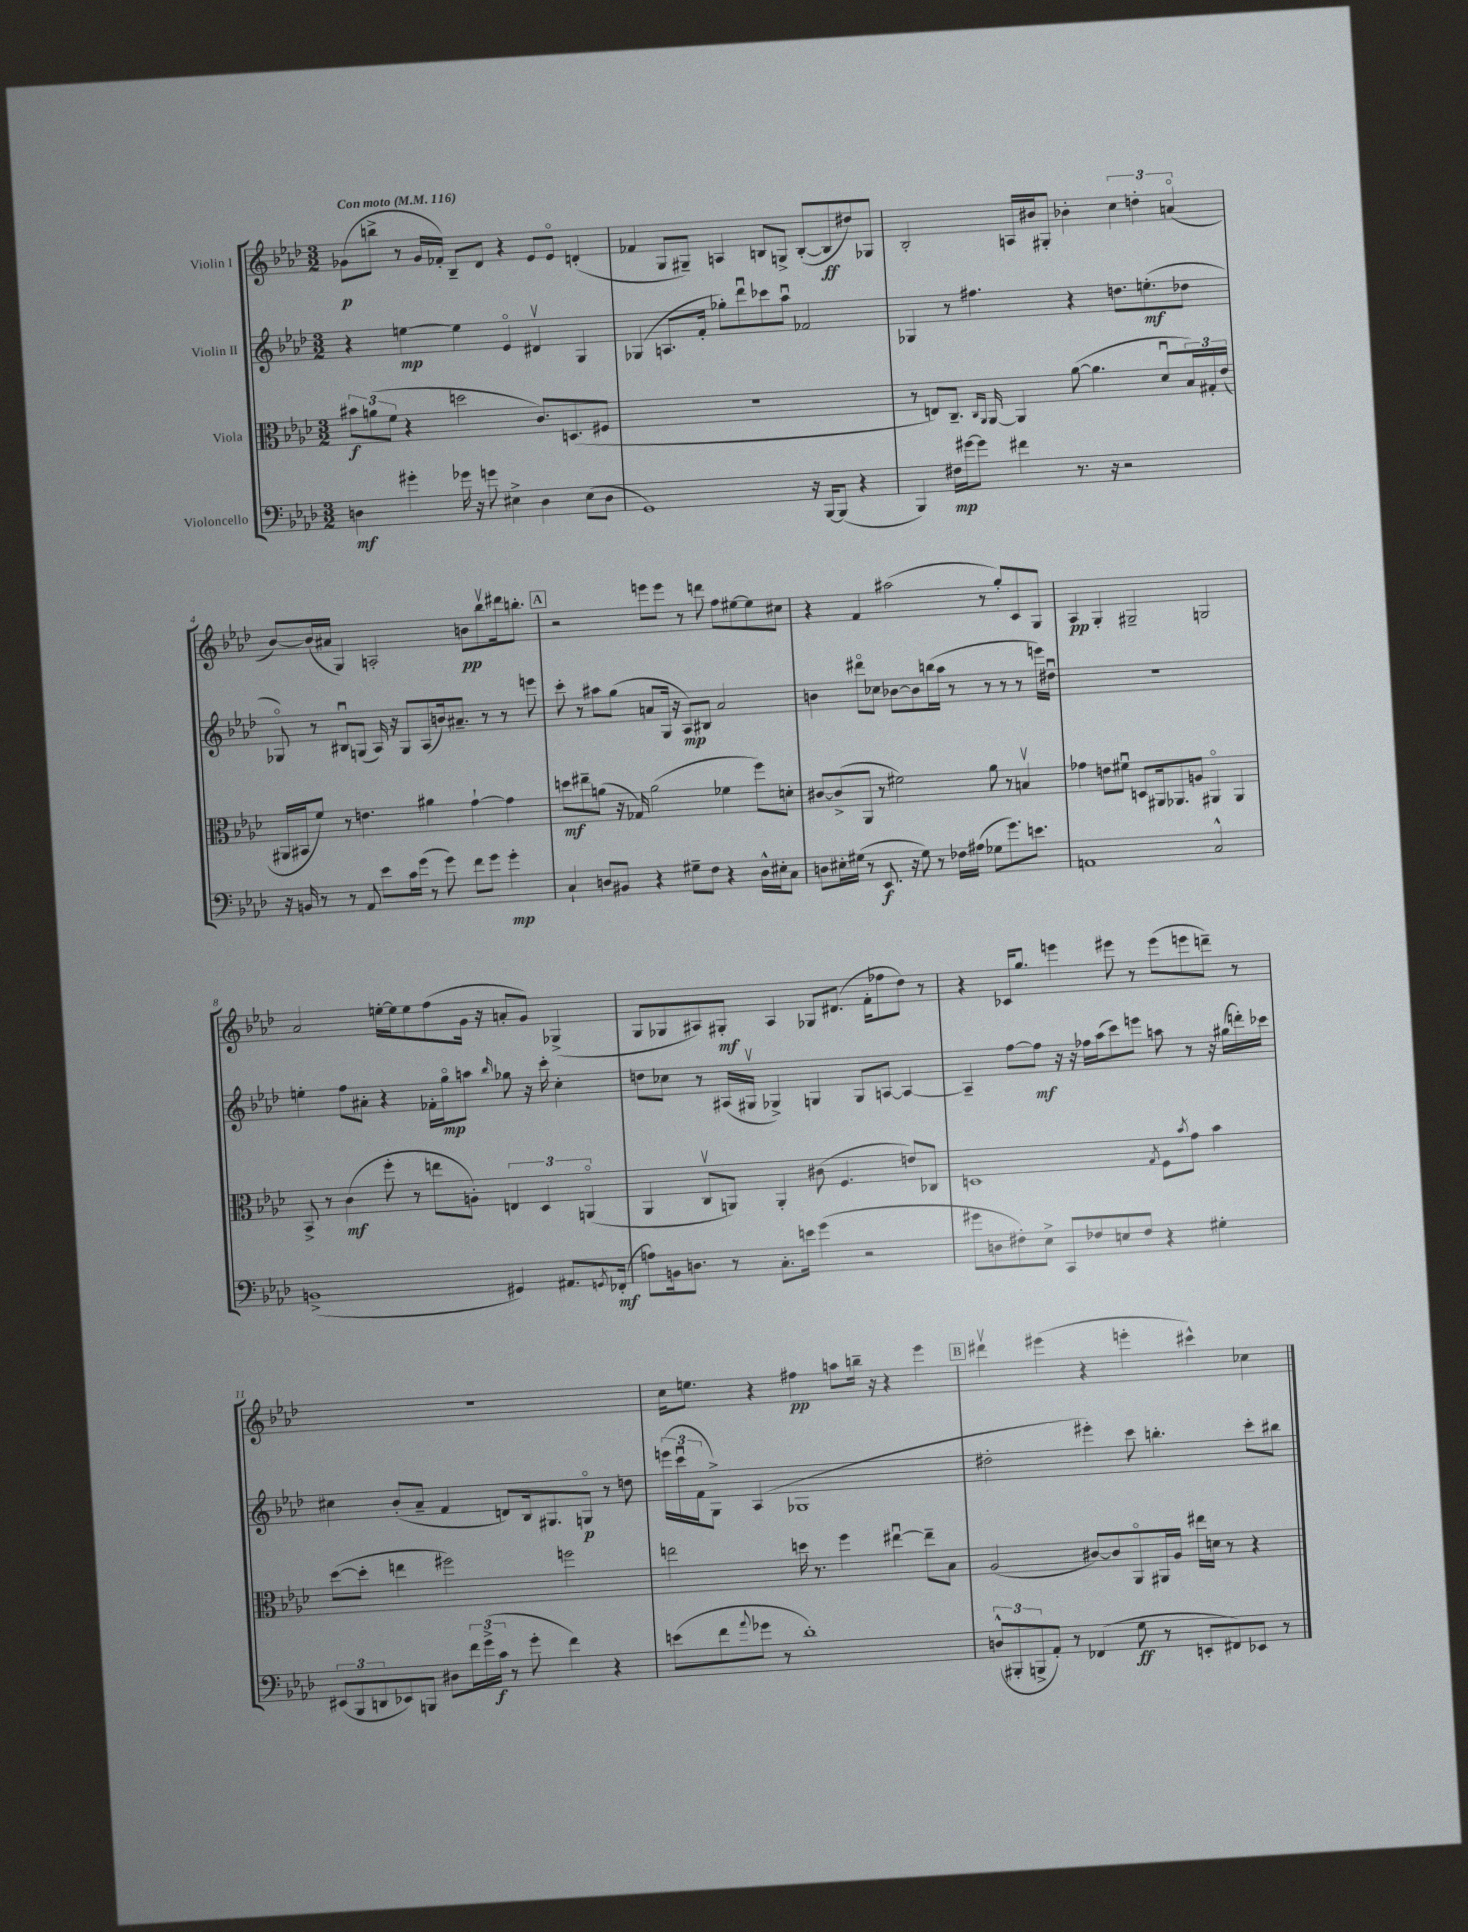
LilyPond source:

<<
\new StaffGroup <<
\new Staff = "s0" \with { instrumentName = "Violin I" } {
    \clef treble \key aes \major \numericTimeSignature \time 3/2 \tempo "Con moto" 4 = 116
    ges'8\p( b''8-> r8 ges'16 fes'16-.) bes8-- des'8 r4 ees'8 ees'8\flageolet d'4-.( |
    fes'4 g8 gis8--) a4 b8 g8-> b8~-.( b8\ff dis''8) ges8 |
    bes2-. a16 bis'16 gis8-. bes'4-. \tuplet 3/2 { c''4 d''4-. a'4\flageolet( } |
    bes'8~) bes'16( ais'16 g4) a2-. b'8\pp bes''8\upbow dis'''16 b''8.-. |
    \mark \markup { \box "A" } r2 e'''8 e'''8 r8 d'''8 f''8 eis''8~ eis''8 cis''8 |
    r4 f'4 ais''2( r8 g''8-.) c'8 g8 |
    aes4\pp g4-. gis2-- g2 |
    aes'2 e''16~-. e''16 e''8 f''8( g'16 r16 a'8-. g'8) ges4->( |
    g8 ges8 ais8) gis8-.\mf ais4 ges8 dis'8.( f'16-. fes''8 des''8) r8 |
    r4 ces'16 g''8. e'''4 eis'''8 r8 eis'''8( e'''8 d'''8--) r8 |
    R1. |
    c''16 e''8. r4 fis''4\pp a''8 b''16-- r16 r4 ees'''4 |
    \mark \markup { \box "B" } dis'''4\upbow eis'''4( r4 e'''4-. cis'''4-^) ces''4 \bar "|." |
}
\new Staff = "s1" \with { instrumentName = "Violin II" } {
    \clef treble \key aes \major \numericTimeSignature \time 3/2
    r4 e''4~\mp e''4 ees'4\flageolet dis'4\upbow g4 |
    ges4( a8. f'16-. ges''8-.) des'''8\downbow ces'''8 aes''8\downbow fes'2 |
    ges4 r8 fis''4. r4 d''8. e''8.-.\mf( des''8 |
    ges8\flageolet) r8 bis8\downbow g8( aes16) r16 g8 aes8( b'16) ais'8.-- r8 r8 e'''8 |
    \mark \markup { \box "A" } c'''8-. r8 ais''8 g''8( a'8 g16 r16 aes8\mp) bis8 a'2 |
    b'4 dis'''8\flageolet ces''8 bes'8~ bes'8 b''16( aes''16 r8 r8 r8 r8 e'''16) dis''16\downbow |
    R1. |
    e''4-. f''8 ais'8-. r4 fes'16-. g''16\flageolet\mp a''8 \grace { bes''16 } ges''8 r16 c'''16-. c''4-. |
    d''8 ces''8 r8 ais16( gis16\upbow ges4->) g4 g8 a8~ a4~ |
    a4-- f''8~ f''8\mf r16 r16 fes''16 aes''16( c'''8) e'''8 a''8 r8 r16 gis''16( d'''16-.) ces'''16 |
    cis''4 bes'8-.( aes'8-- f'4 d'8) bes16 gis8. g8\flageolet\p r8 d''8 |
    \tuplet 3/2 { e'''16( c'''16\downbow f'16 } g8->) aes4( ges1 |
    \mark \markup { \box "B" } dis''2-. eis'''4-.) c'''8 b''4.-. c'''8-. bis''8 \bar "|." |
}
\new Staff = "s2" \with { instrumentName = "Viola" } {
    \clef alto \key aes \major \numericTimeSignature \time 3/2
    \tuplet 3/2 { bis'8\f a'8( f'8 } r4 d''2 c'8.) d8.( fis8 |
    R1. |
    r8 e8) c8.-- \grace { c16 aes,16 } aes,16~ aes,4 aes'8~( aes'4. des'8\downbow \tuplet 3/2 { bes16) gis16-. ees'16( } |
    ais,16 bis,16 f'8) r8 e'4. ais'4 g'4~-! g'4 |
    \mark \markup { \box "A" } d''8\mf eis''8-- a'8( r16 ges16) a'2( fes'4 f''8) d'8-. |
    cis'8~ cis'8->( aes,8 r8 fis'2) aes'8 r8 b4\upbow |
    ges'4 e'8 fis'8\downbow d8 ais,16 aes,8. a8 ais,4\flageolet ais,4 |
    bes,8-> r8 c'4\mf( f''8-. r8 e''8 a8-.) \tuplet 3/2 { e4 des4 a,4\flageolet( } |
    aes,4 c8\upbow a,8) a,4-. cis'8( f4. e'8) ces8 |
    d1 \acciaccatura { g8 } f8 \acciaccatura { bes'8 } g'8 bes'4 |
    des''8~( des''8-. e''4 fis''2) f''2 |
    e''2 d''16 r8. f''4 eis''4~\downbow eis''8-- bes8 |
    \mark \markup { \box "B" } aes2( cis'8~) cis'8 aes,8\flageolet ais,16 aes16 eis''16 d'16 r8 r4 \bar "|." |
}
\new Staff = "s3" \with { instrumentName = "Violoncello" } {
    \clef bass \key aes \major \numericTimeSignature \time 3/2
    d4\mf gis'4-. ges'16 r16 g'8 eis4-> d4 eis8( d8 |
    g,1) r16 bes,,16~ bes,,8( r4 |
    bes,,4) fis16\mp gis'16~ gis'8 fis'4 r8. r16 r2 |
    r16 b,16 r8 r8 aes,8 ees'8 c'16 g'16( r8 g'8) f'8 g'8 g'4-.\mp |
    \mark \markup { \box "A" } c4-! d8 bis,8 r4 gis8-- f8 r4 d16-^ eis16-. c8 |
    d8 eis16-. gis16( r8 ees,8.\f r16 gis8) r8 fes16 ais16( ges8 g'8.) e'8. |
    a,1 c2-^ |
    b,1->( gis,4) ais,8. \acciaccatura { g,8 } fes,16-.\mf( |
    a8) b,16 d8. r8 c8.-. e'16 g'4( r2 |
    gis'8 d8 fis8-.) ees8-> c,8 fes8 e8 fes8 r4 gis4-. |
    \tuplet 3/2 { eis,8( bes,,8 d,8 } ees,8) b,,8 dis8 \tuplet 3/2 { f'16 g'16->( c'16\f } r8 g'8-. f'4) r4 |
    e'8( f'8 \appoggiatura { aes'8 } ges'8 r8 des'1-.) |
    \mark \markup { \box "B" } \tuplet 3/2 { d8-^( bis,,8-. b,,8-> } aes,8-.) r8 fes,4( g8\ff r8 e,8-. fis,8) ees,8 r8 \bar "|." |
}
>>
>>
